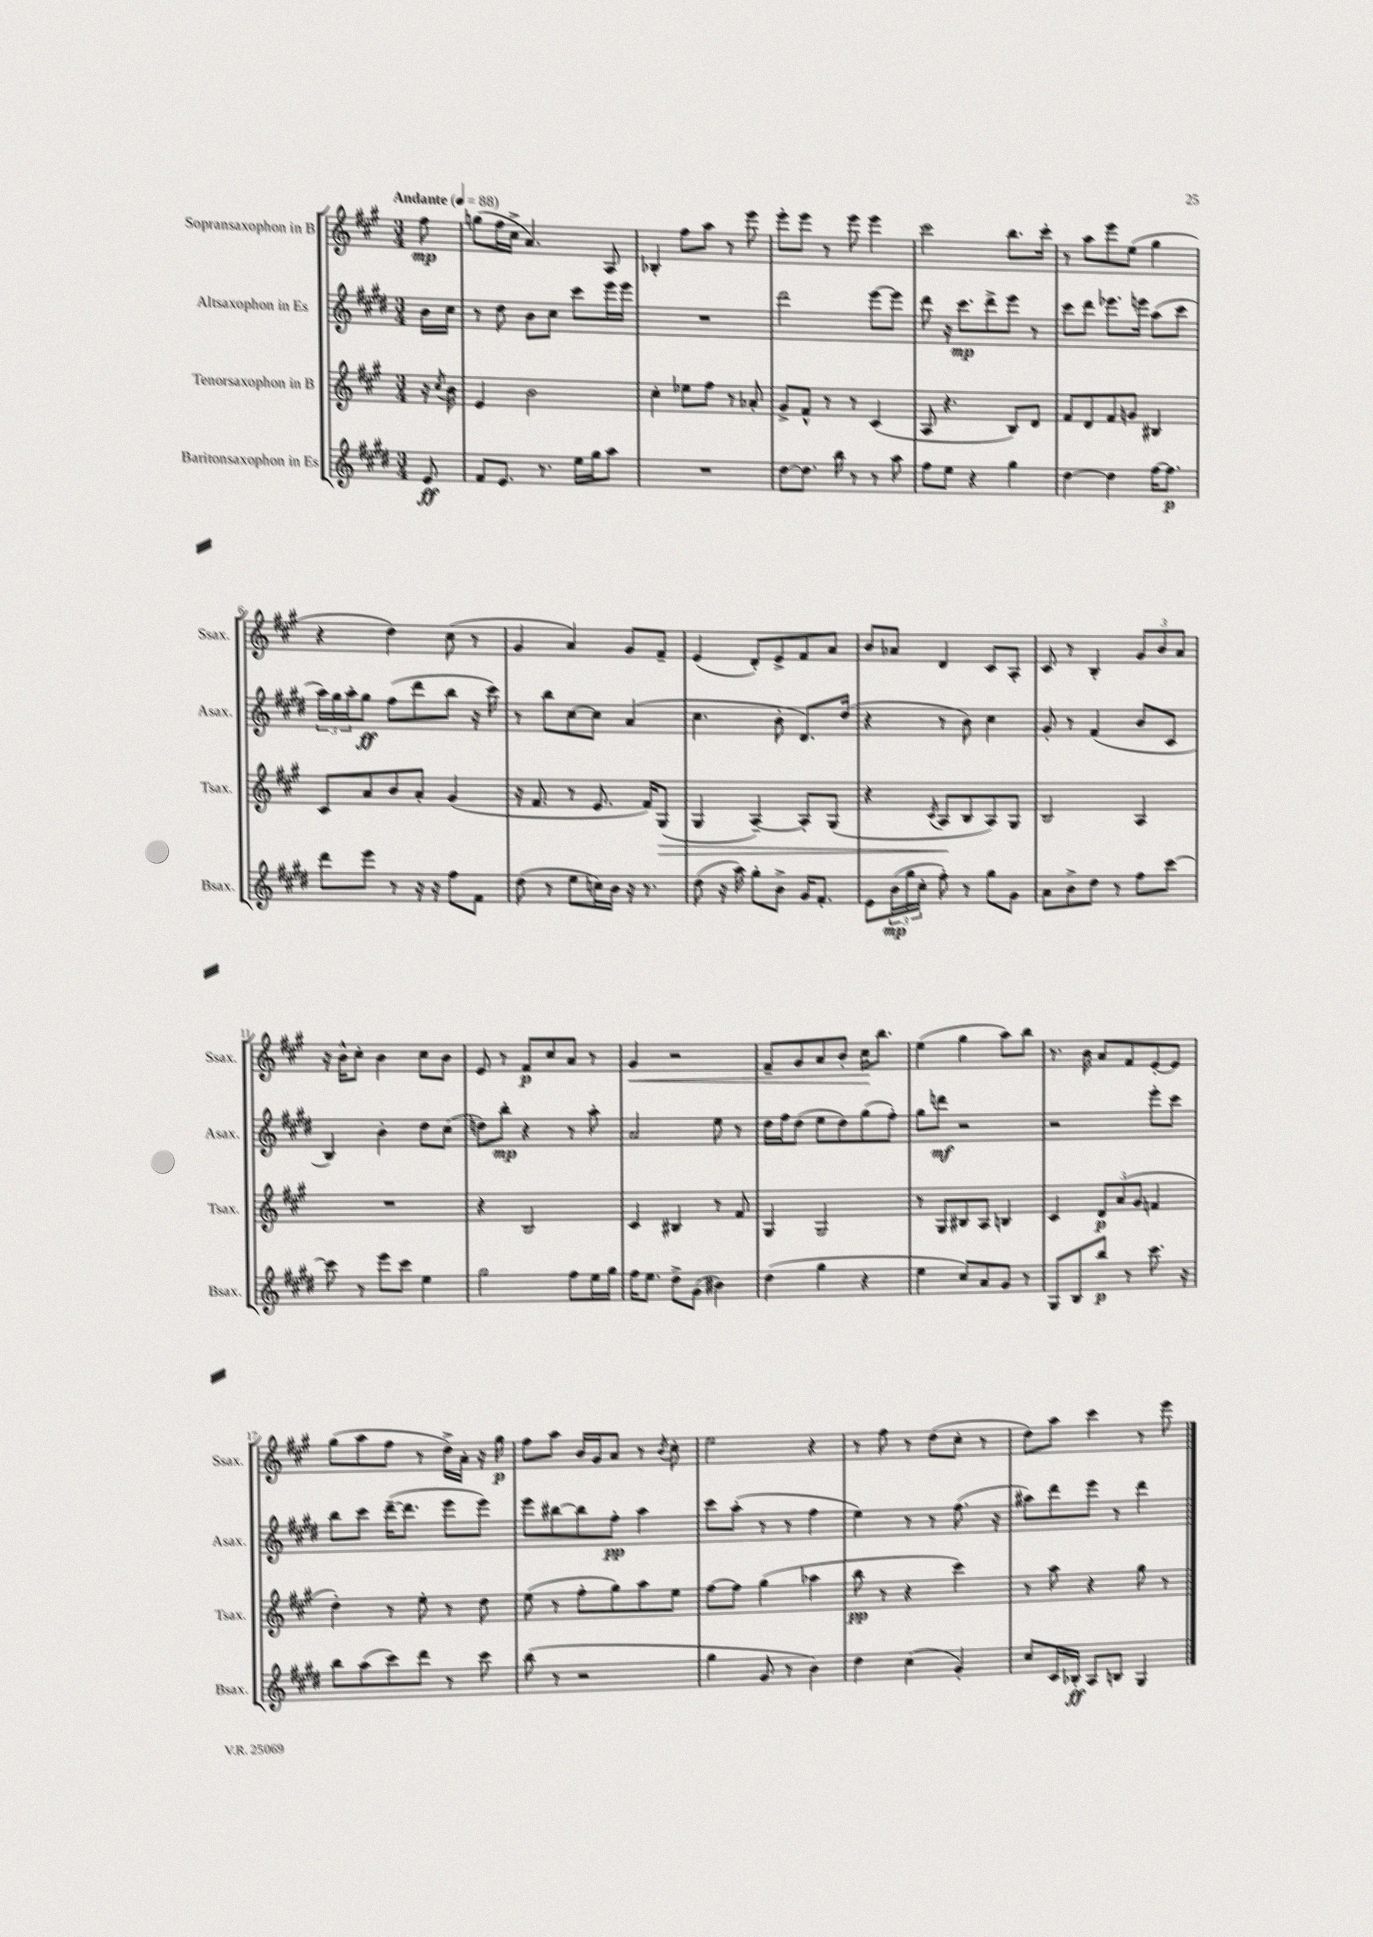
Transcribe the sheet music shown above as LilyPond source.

<<
\new StaffGroup <<
\new Staff = "s0" \with { instrumentName = "Sopransaxophon in B" shortInstrumentName = "Ssax." } {
    \clef treble \key a \major \numericTimeSignature \time 3/4 \partial 8 \tempo "Andante" 4 = 88
    fis''8\mp |
    g''8( fis''16 cis''16-> a'4.) a8 |
    bes4-. fis''8 a''8 r8 e'''8 |
    e'''8-. e'''8 r8 e'''8 e'''4 |
    cis'''2 b''8. cis'''16-. |
    r8 a''8 e'''8 e''8( gis''4 |
    r4 d''4) cis''8( r8 |
    gis'4 a'4) gis'8 fis'8-- |
    e'4( d'8-.) e'8-> fis'8 a'8 |
    b'8 aes'8 d'4 cis'8 a8-. |
    cis'8 r8 b4-. \tuplet 3/2 { gis'8 b'8 a'8 } |
    r16 b'16-^ cis''8-. b'4 cis''8 b'8 |
    e'8 r8 fis'8\p cis''8 a'8 r8 |
    gis'4\< r2 |
    fis'8-- gis'8 a'8 b'8-. cis''16\! b''8. |
    e''4( gis''4 a''8) b''8 |
    r8. b'16 a'8 fis'8 e'8~-. e'8 |
    gis''8( a''8 fis''8 r8 d''16->) a'16-. r16 gis''16\p |
    fis''8 a''8 b'16 gis'16 a'8 r8 \acciaccatura { b'8 } cis''8-. |
    e''2 r4 |
    r8 fis''8 r8 d''8( cis''8-. r8 |
    d''8) a''8 cis'''4 r8 e'''8 \bar "|." |
}
\new Staff = "s1" \with { instrumentName = "Altsaxophon in Es" shortInstrumentName = "Asax." } {
    \clef treble \key e \major \numericTimeSignature \time 3/4 \partial 8
    b'16 cis''16 |
    r8 dis''8 b'8 cis''8 cis'''8 e'''16 e'''16 |
    R2. |
    dis'''2 e'''8~ e'''8 |
    dis'''8 r16 cis'''8.\mp dis'''8-> e'''8 r8 |
    cis'''8 dis'''8 ees'''8. e'''16 a''8( cis'''8 |
    \tuplet 3/2 { a''16) gis''16 a''16-. } gis''8\ff fis''8( dis'''8 b''8 r16 cis'''16) |
    r8 b''8 cis''8~ cis''8 a'4( |
    cis''4. b'8-. dis'8.) dis''16( |
    r4 r8 b'8) cis''4 |
    gis'8-. r8 fis'4( b'8 cis'8 |
    b4) b'4-. dis''8 cis''8( |
    d''8) b''8-.\mp r4 r8 a''8-. |
    a'2 e''8 r8 |
    dis''16 fis''16 dis''8( e''8 dis''8) gis''8( fis''8-.) |
    gis''8 d'''8\mf r2 |
    r2 e'''8-. cis'''8 |
    b''8 cis'''8 dis'''16~--( dis'''8. e'''8 e'''8) |
    e'''8 bis''8~ bis''8 fis''8-.\pp a''4 |
    cis'''8 a''8-.( r8 r8 fis''4 |
    e''4) r8 r8 fis''8.( r16 |
    ais''8) dis'''8 e'''8 r8 dis'''4 \bar "|." |
}
\new Staff = "s2" \with { instrumentName = "Tenorsaxophon in B" shortInstrumentName = "Tsax." } {
    \clef treble \key a \major \numericTimeSignature \time 3/4 \partial 8
    r16 \acciaccatura { cis''8 } b'16 |
    e'4 b'2 |
    cis''4-. ees''8 fis''8 r8 aes'8-. |
    gis'8-> fis'8-^ r8 r8 cis'4( |
    a8 r4. b8) d'8 |
    fis'8 d'8 fis'8 g'8 bis4 |
    cis'8 a'8 b'8 a'8-. gis'4( |
    r16 fis'8. r8 e'8. fis'16) gis8\>( |
    gis4 a4~--) a8-. gis8( |
    r4 \acciaccatura { cis'8 } a8\! b8 a8) gis8 |
    b2 a4 |
    R2. |
    r4 b2 |
    cis'4 bis4 r8 fis'8 |
    gis4 gis2 |
    r8 gis8 bis8 a8 b4 |
    cis'4 \tuplet 3/2 { d'8\p a'8( gis'8 } f'4 |
    d''4-.) r8 e''8-. r8 d''8 |
    e''8( r8 fis''8-. gis''8) a''8 e''8 |
    fis''8~ fis''8 gis''4( aes''4 |
    b''8\pp r8 r4 cis'''4) |
    r8 a''8 r4 gis''8 r8 \bar "|." |
}
\new Staff = "s3" \with { instrumentName = "Baritonsaxophon in Es" shortInstrumentName = "Bsax." } {
    \clef treble \key e \major \numericTimeSignature \time 3/4 \partial 8
    e'8\ff |
    fis'8 e'8. r8. e''16 gis''16 a''8 |
    R2. |
    dis''8~ dis''8. b''16 r8 r8 a''8 |
    fis''8 e''8 r4 gis''4 |
    dis''4~ dis''4 fis''16~ fis''8.\p |
    dis'''8 e'''8 r8 r16 r16 fis''8 fis'8 |
    dis''8( r8 e''8 c''16) b'16 r16 r8. |
    dis''8( r16 a''16) gis''8-. b'8-> gis'16 fis'8.-. |
    e'8 \tuplet 3/2 { b'16\mp( gis''16 cis''16-. } fis''8-.) r8 gis''8 gis'8 |
    a'8 b'8-> dis''8 r8 fis''8 cis'''8~ |
    cis'''8 r8 e'''8 cis'''8 e''4 |
    gis''2 fis''8 e''16 gis''16 |
    fis''16 e''8. dis''8-> gis'8( bis'4) |
    dis''4( gis''4 r4 |
    e''4 cis''8) a'8 gis'8 r8 |
    gis8 b8 b''8\p r8 cis'''8. r16 |
    b''8 a''8( cis'''8) dis'''8 r8 cis'''8 |
    b''8( r8 r2 |
    gis''4 gis'8 r8 b'4) |
    dis''4 cis''4( gis'4-.) |
    cis''8 cis'16 bes16-.\ff a8 b8 gis4 \bar "|." |
}
>>
>>
